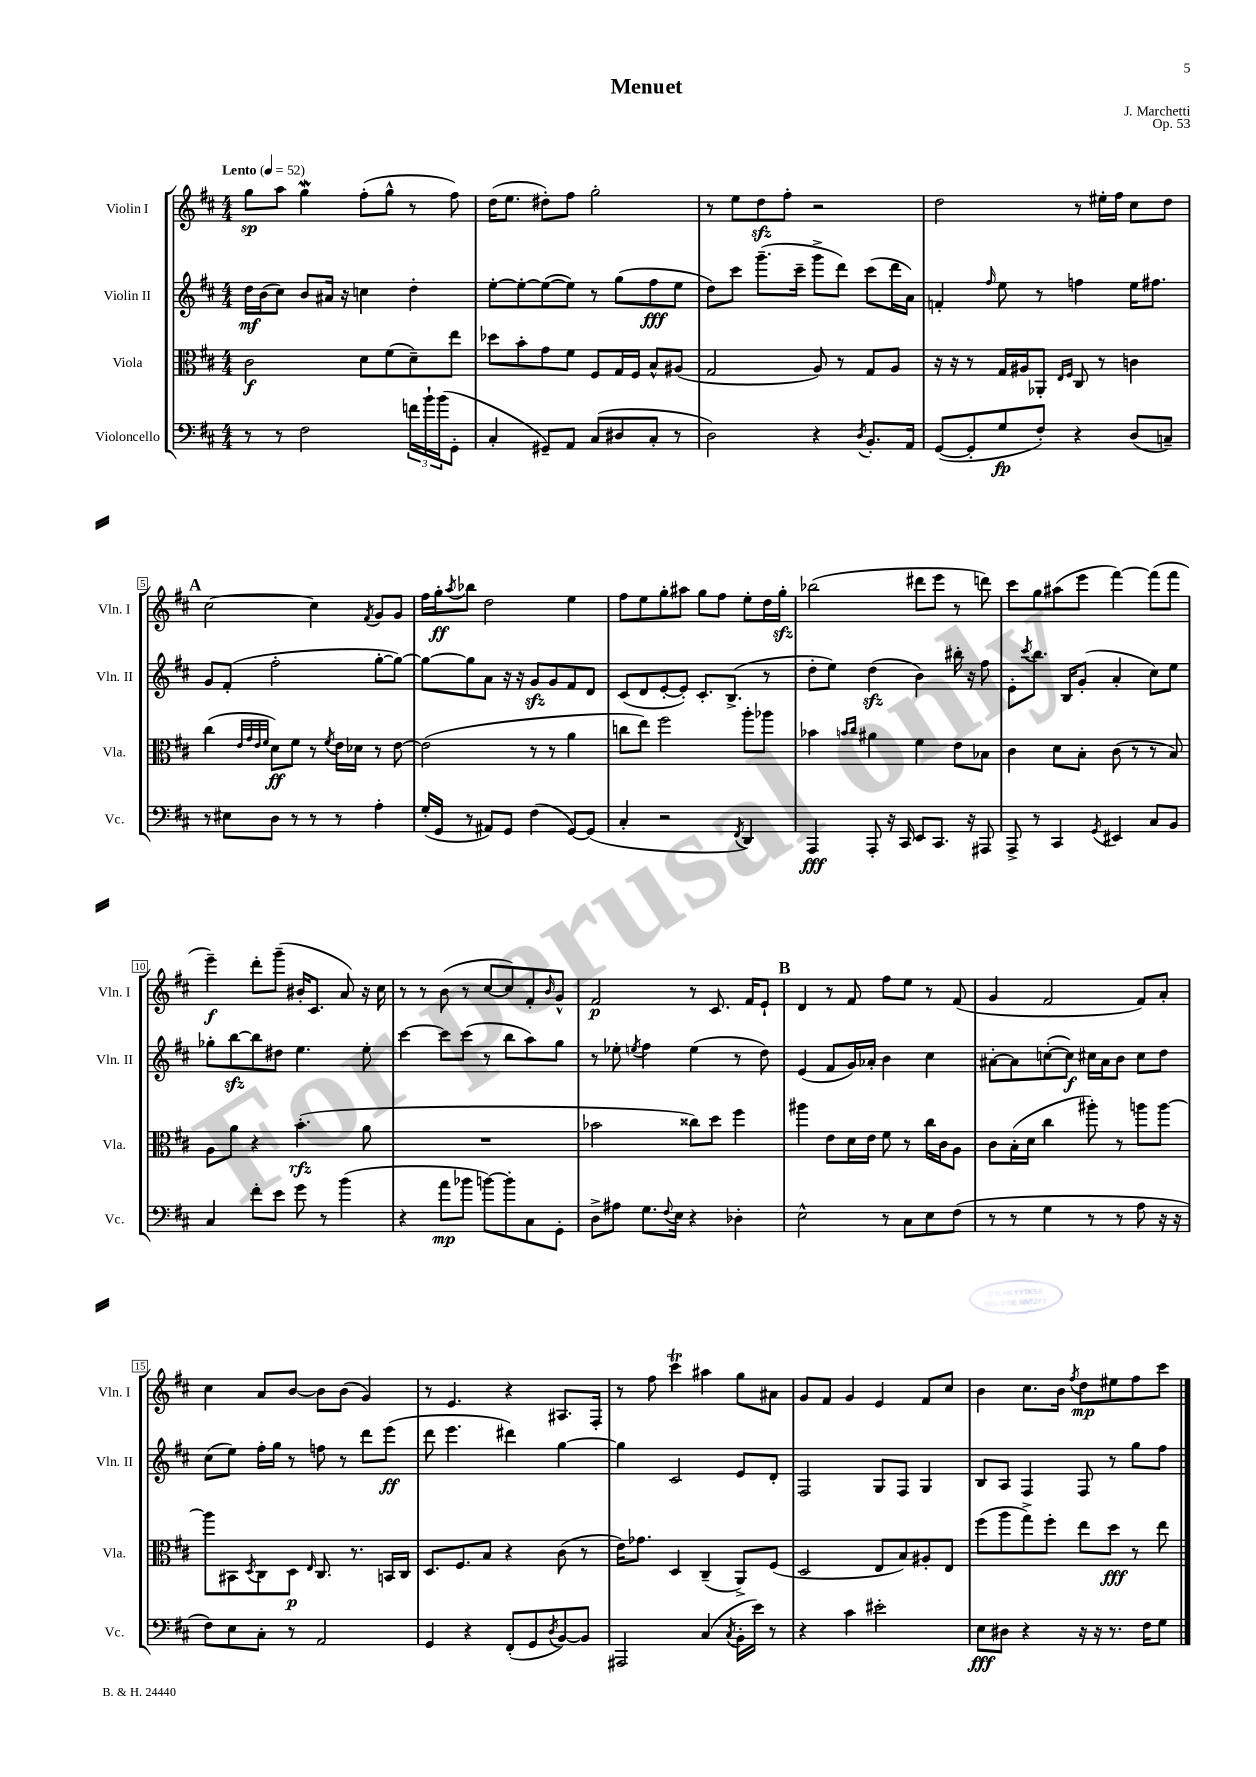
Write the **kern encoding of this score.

**kern	**kern	**kern	**kern
*staff4	*staff3	*staff2	*staff1
*clefF4	*clefC3	*clefG2	*clefG2
*k[f#c#]	*k[f#c#]	*k[f#c#]	*k[f#c#]
*M4/4	*M4/4	*M4/4	*M4/4
*MM52	*MM52	*MM52	*MM52
8r	2c#	16dd	8gg
.	.	(16b	.
8r	.	8cc#)	8aa
2F#	.	8b	4gg
.	.	16a#	.
.	.	16r	.
.	8d	4cc	(8ff#'
.	(8f#	.	8gg^^
24f	8d~)	4dd'	8r
24b`	.	.	.
(24b	.	.	.
8GG'	8ee	.	8ff#)
=	=	=	=
4C#'	8dd-	[8ee'	(16dd
.	.	.	8.ee
.	8b'	8ee'_	.
8GG#~)	8g	(8ee_	8dd#')
8AA	8f#	8ee])	8ff#
(8C#	8F#	8r	2gg'
8D#	16G	(8gg	.
.	16F#	.	.
8C#'	8B^^	8ff#	.
8r	(8A#	8ee	.
=	=	=	=
2D)	2G	8dd)	8r
.	.	8ccc#	8ee
.	.	(8.ggg~	8dd
.	.	.	8ff#'
.	.	16ccc#~	.
4r	8A)	8ggg^	2r
.	8r	8ddd)	.
8qD	.	.	.
8.BB'	8G	(8ccc#	.
.	8A	16ddd	.
16AA	.	16a)	.
=	=	=	=
([8GG	16r	4f'	2dd
.	16r	.	.
8GG']	8r	.	.
.	.	16qqff#	.
8G	16G	8ee	.
.	16A#	.	.
8F#')	8AA-'	8r	.
.	16qqE	.	.
.	16qqF#	.	.
4r	8C#	4ff	8r
.	8r	.	16ee#'
.	.	.	16ff#
(8D	4c	16ee	8cc#
.	.	8.ff#	.
8C~)	.	.	8dd
=	=	=	=
8r	(4cc#	8g	[2cc#
8E#	.	(8f#'	.
.	32qqe	.	.
.	32qqg	.	.
.	32qqe	.	.
.	32qqf#	.	.
8D	8d)	2ff#'	.
8r	8f#	.	.
8r	8r	.	4cc#]
.	8qf#	.	.
8r	16e	.	.
.	16d-	.	.
.	.	.	8qf#
4A'	8r	[8gg'	8g
.	[8e	8gg_)	8g
=	=	=	=
(16G'	(2e]	8gg_	16ff#
16GG	.	.	16gg'
.	.	.	8qaa
8r	.	8gg]	8bb-
8AA#)	.	8a	2dd
8GG	.	16r	.
.	.	16r	.
(4F#	8r	8g	.
.	8r	8g	.
[8GG)	4a	8f#	4ee
(8GG]	.	8d	.
=	=	=	=
4C#'	8cc	(8c#	8ff#
.	8ee)	8d	8ee
2r	2ff#	[8e'	8gg'
.	.	8e'])	8aa#
.	.	8.c#'	8gg
.	.	.	8ff#
.	.	(8.B^	.
8qFF#	.	.	.
4DD)	8aa'	.	8ee'
.	8aa-	8r	16dd
.	.	.	16gg'
=	=	=	=
4AAA	4b-	8dd'	(2bb-
.	.	8ee)	.
.	16qqb	.	.
.	16qqcc#	.	.
8AAA'	4a#	(4dd	.
16r	.	.	.
16CC#	.	.	.
8EE	4f#	4b)	8ddd#
8.CC#	.	.	8eee
.	8e	16bb#'	8r
16r	.	16r	.
8AAA#	8B-	8ff#	8ddd)
=	=	=	=
8AAA^	4c#	8e'	8ccc#
.	.	8qccc#	.
8r	.	8.bb	8gg
4CC#	8d	.	(8aa#
.	.	16B	.
.	8B'	(8g'	8eee
8qGG	.	.	.
4EE#	(8c#	4a'	[4fff#)
.	8r	.	.
8C#	8r	8cc#)	(8fff#]
8BB	8B)	8ee	8fff#
=	=	=	=
4C#	8A	8gg-'	4eee~)
.	8a	[8bb	.
8f#'	4r	8bb]	8ddd'
8e	.	8dd#	(8ggg~
8g	(4.b'	4.ee	16b#'
.	.	.	8.c#
8r	.	.	.
(4b	.	.	8a)
.	8a	8ee'	16r
.	.	.	16cc#
=	=	=	=
4r	1r	[4ccc#	8r
.	.	.	8r
8a	.	8ccc#]	(8b
8b-	.	(8ccc#	8r
[8b)	.	8r	[8cc#
8b']	.	8bb	8cc#])
8C#	.	8aa)	8f#'
.	.	.	16qqb
8GG'	.	8gg	8g^^
=	=	=	=
8D^	2b-	8r	2f#
8A#	.	8ee-'	.
.	.	8qee	.
8.G	.	4ff#	.
8qqF#	.	.	.
16E	.	.	.
4r	8cc##)	(4ee	8r
.	8dd	.	8.c#
4D-'	4ff#	8r	.
.	.	.	16f#
.	.	8dd)	8e`
=	=	=	=
2E^^	4aa#	(4e	4d
.	8e	8f#	8r
.	16d	16g)	8f#
.	16e	16a-'	.
8r	8f#	4b	8ff#
8C#	8r	.	8ee
8E	16cc#	4cc#	8r
.	16c#	.	.
(8F#	8A	.	(8f#
=	=	=	=
8r	8c#	[8a#'	4g
8r	(16B'	8a#]	.
.	16d	.	.
4G	4cc#	([8cc'	2f#
.	.	8cc])	.
8r	8aa#')	16cc#	.
.	.	16a#	.
8r	8r	8b	.
8A	8aa	8cc#	8f#)
16r	[8aa	8dd	8a'
16r	.	.	.
=	=	=	=
8F#)	8aa]	(8cc#	4cc#
8E	8BB#	8ee)	.
.	8qD	.	.
8C#'	8C#	16ff#'	8a
.	.	16gg	.
8r	8D	8r	[8b
.	16qqE	.	.
2AA	8.C#	8ff	8b]
.	.	8r	(8b
.	8.r	.	.
.	.	8ddd	4g)
.	16BB	(8eee	.
.	16C#	.	.
=	=	=	=
4GG	8.D	8ddd	8r
.	.	4.eee	4.e
.	8.F#	.	.
4r	.	.	.
.	8B	.	.
(8FF#'	4r	4ddd#)	4r
8GG	.	.	.
8qD	.	.	.
[8BB)	(8c#	[4gg	8.A#
8BB]	8r	.	.
.	.	.	16F#'
=	=	=	=
2AAA#	16e)	4gg]	8r
.	8.g-	.	.
.	.	.	8ff#
.	4D	2c#	4ccc#
(4C#	(4C#~	.	4aa#
8qC#	.	.	.
16BB'	8AA^)	8e	8gg
16e)	.	.	.
8r	(8F#	8d'	8a#
=	=	=	=
4r	2D	2F#	8g
.	.	.	8f#
4c#	.	.	4g
2e#'	8E	8G	4e
.	8B)	8F#	.
.	8A#'	4G	8f#
.	8E	.	8cc#
=	=	=	=
8E	(8ff#	8B	4b
8D#	8aa	8A	.
4r	8gg^)	4F#	8.cc#
.	8ff#'	.	.
.	.	.	16b
.	.	.	8qff#
16r	8ee	8F#	8dd
16r	.	.	.
8.r	8dd	8r	8ee#
.	8r	8gg	8ff#
16F#	.	.	.
8G	8ee	8ff#	8ccc#
==	==	==	==
*-	*-	*-	*-
